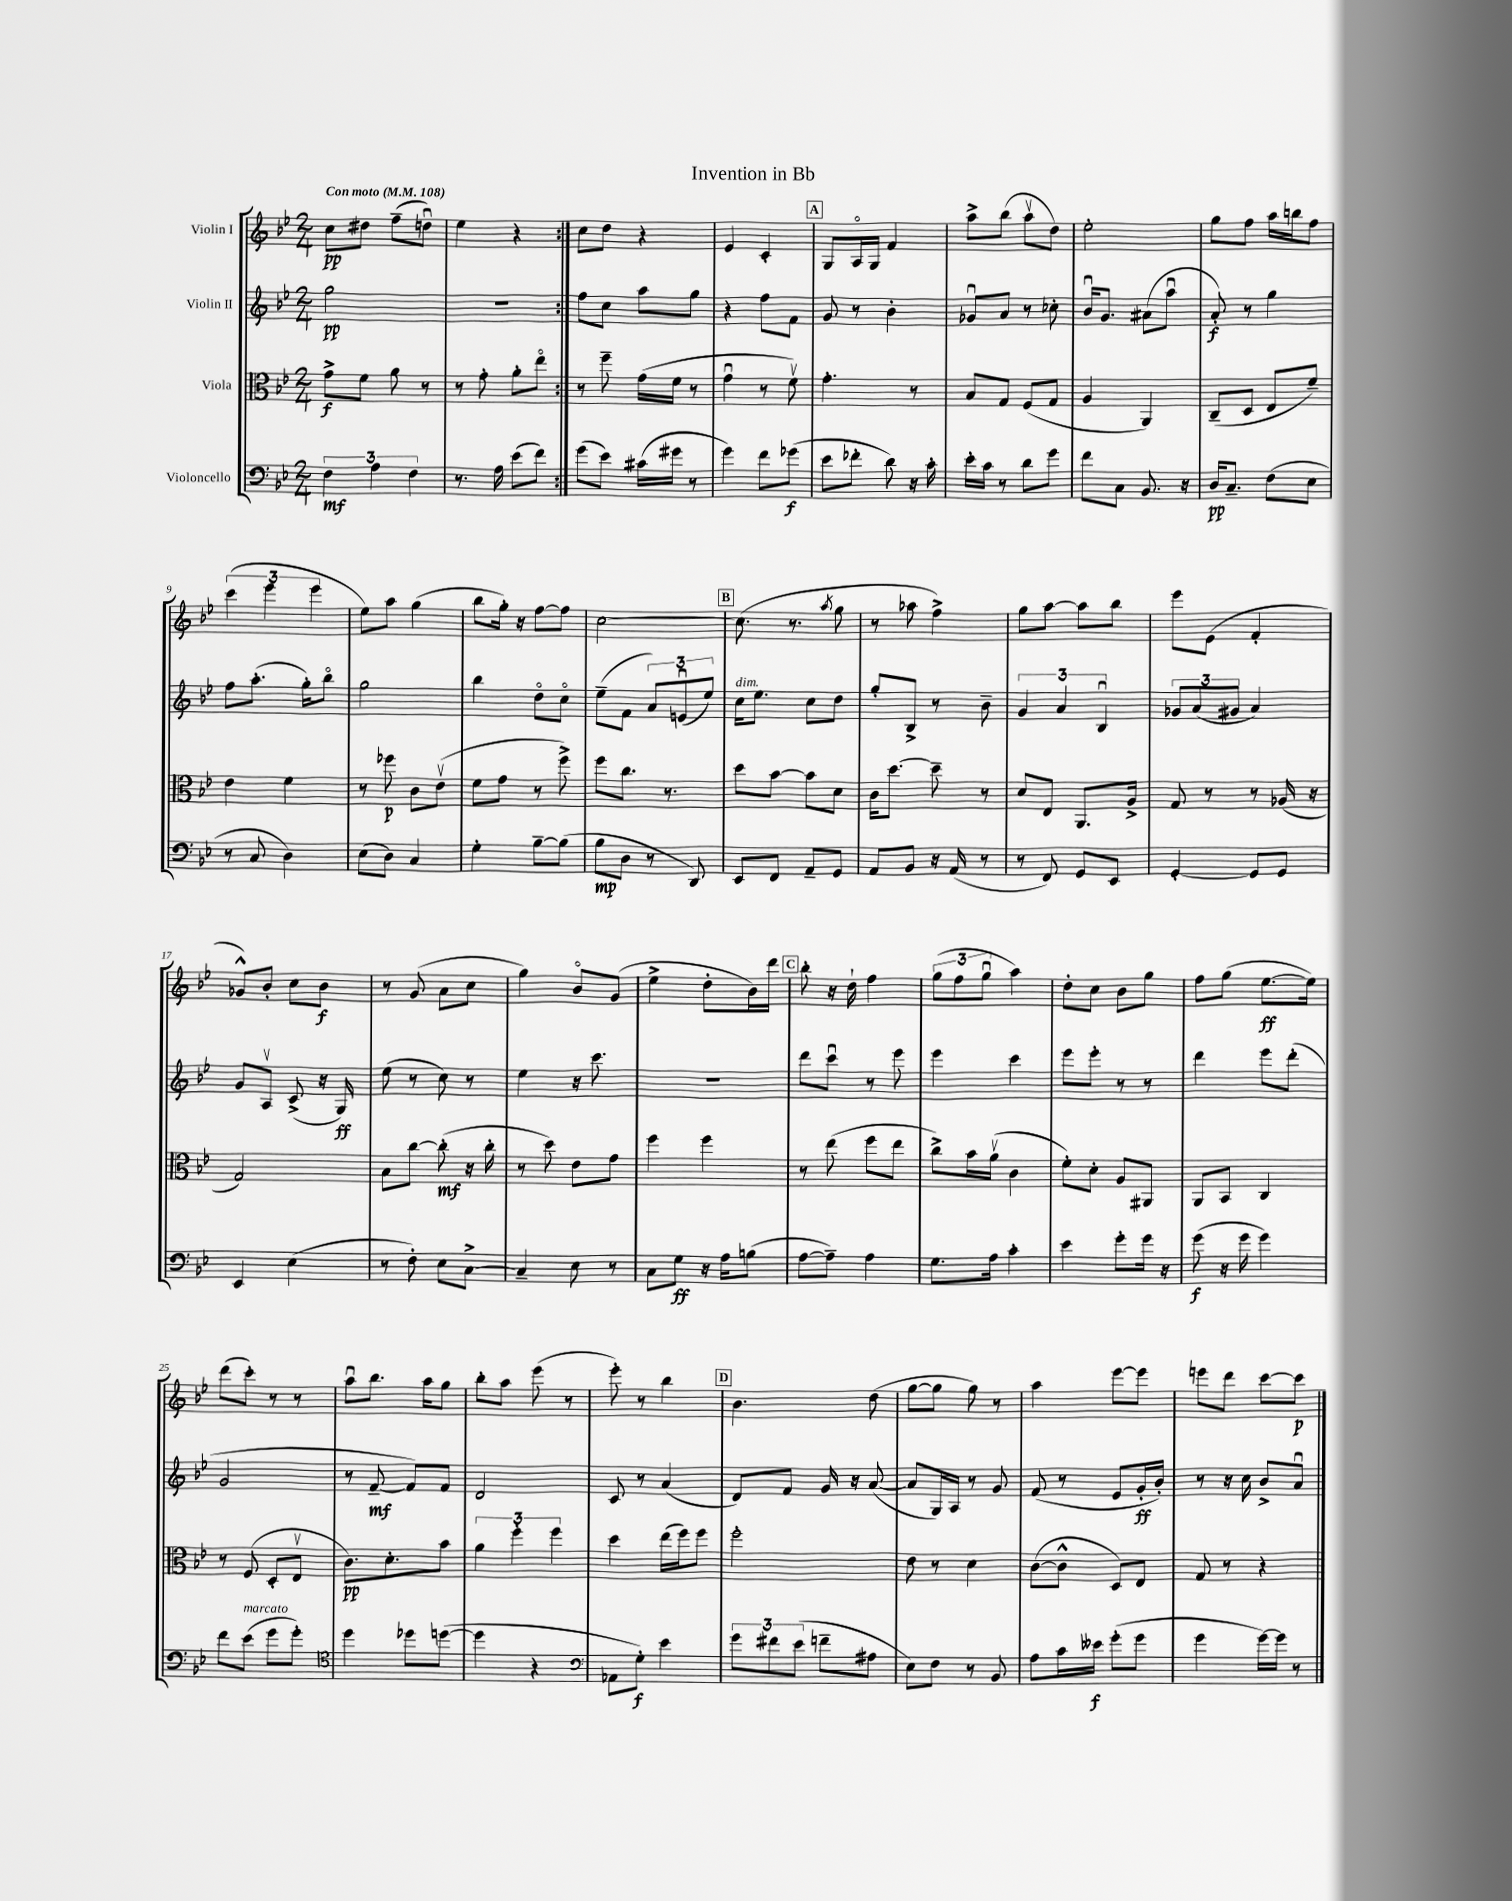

**kern	**kern	**kern	**kern
*staff4	*staff3	*staff2	*staff1
*clefF4	*clefC3	*clefG2	*clefG2
*k[b-e-]	*k[b-e-]	*k[b-e-]	*k[b-e-]
*M2/4	*M2/4	*M2/4	*M2/4
*MM108	*MM108	*MM108	*MM108
6F\	8g^\L	2gg\	8cc\L
.	8f\J	.	8dd#\J
6A\	.	.	.
.	8a\	.	(8ff~\L
6F\	.	.	.
.	8r	.	8ddu\J)
=	=	=	=
8.r	8r	2r	4ee-\
.	8g'\	.	.
16A\	.	.	.
(8e-\L	8a'\L	.	4r
8f\J)	8ee-o\J	.	.
=:|!	=:|!	=:|!	=:|!
(8g\L	8r	8ff\L	8cc\L
8e-\J)	8ff~\	8cc\J	8dd\J
(16c#\LL	(16g\LL	8aa\L	4r
16g#\JJ	16f\JJ	.	.
8r	8r	8gg\J	.
=	=	=	=
4g\)	4gu\	4r	4e-/
8f\L	8r	8ff\L	4c'/
(8g-\J	8fv\)	8f\J	.
=	=	=	=
8e-\L	4.g'\	8g/	8G/L
8f-'\J	.	8r	16Ao/L
.	.	.	16G/JJ
8d\)	.	4b-'\	4f/
16r	8r	.	.
16c'\	.	.	.
=	=	=	=
16e-'\LL	8B-/L	8g-u/L	8aa^\L
16c\JJ	.	.	.
8r	8G/J	8a/J	(8bb-\J
8d\L	(8F/L	8r	8aav\L
8g\J	8G/J	8cc-'\	8dd\J)
=	=	=	=
8f\L	4A/	16b-u/LK	2ee-'\
.	.	8.g/J	.
8C\J	.	.	.
8.BB-/	4AA/)	(8a#\L	.
.	.	8aau\J	.
16r	.	.	.
=	=	=	=
16D/LK	(8C~/L	8a'/)	8gg\L
8.C~/J	.	.	.
.	8D/J	8r	8ff\J
(8F\L	8E-/L	4gg\	16aa\LL
.	.	.	16bb\J
8E-\J	8f~/J)	.	8ff\J
=	=	=	=
8r	4e-\	8ff\L	(6ccc\
8C/	.	(8.aa'\J	.
.	.	.	6eee-\
4D\)	4f\	.	.
.	.	16gg'\LK)	.
.	.	.	6eee-\
.	.	8bb-o\J	.
=	=	=	=
(8E-\L	8r	2gg\	8ee-\L)
8D\J)	8ff-\	.	8aa\J
4C/	8c\L	.	(4gg\
.	(8e-v\J	.	.
=	=	=	=
4G'\	8f\L	4bb-\	8bb-\L
.	8g\J	.	16gg'\Jk)
.	.	.	16r
[8B-~\L	8r	8ddo\L	[8ff\L
(8B-\]J	8ff^\)	8cco\J	8ff\]J
=	=	=	=
8B-\L	8ff\L	(8ee-~\L	[2cc\
8D\J	8.cc\J	8f\J	.
8r	.	12a/L)	.
.	8.r	.	.
.	.	(12eu/	.
8DD/)	.	.	.
.	.	12ee-/J)	.
=	=	=	=
8EE-/L	8dd\L	16cc\LK	(8.cc\]
.	.	8.ee-\J	.
8FF/J	[8b-\J	.	.
.	.	.	8.r
8AA~/L	8b-\]L	8cc\L	.
.	.	.	8qaa/
8GG/J	8d\J	8dd\J	8gg\
=	=	=	=
8AA/L	16c\LK	8gg'/L	8r
.	[8.dd\J	.	.
8BB-/J	.	8B-^/J	8aa-\
16r	8dd~\]	8r	4ff^\)
(16AA/	.	.	.
8r	8r	8b-~\	.
=	=	=	=
8r	8d/L	6g/	8gg\L
8FF/)	8E-/J	.	[8aa\J
.	.	6a/	.
8GG/L	8.AA/L	.	8aa\]L
.	.	6B-u/	.
8EE-/J	.	.	8bb-\J
.	16A^/Jk	.	.
=	=	=	=
[4GG'/	8G/	12g-/L	8eee-\L
.	.	(12a/	.
.	8r	.	(8e-\J
.	.	12g#/J	.
8GG/]L	8r	4a/)	4f'/
8GG/J	(16A-/	.	.
.	16r	.	.
=	=	=	=
4EE-/	2G/)	8g/L	8g-^^/L)
.	.	8Av/J	8b-'/J
(4E-\	.	(8c^/	8cc\L
.	.	16r	8b-\J
.	.	16G/)	.
=	=	=	=
8r	8B-\L	(8ee-\	8r
8F'\)	[8cc\J	8r	(8g/
8E-\L	(8cc'\]	8cc\)	8a\L
[8C^\J	16r	8r	8cc\J
.	16cc'\	.	.
=	=	=	=
4C~/]	8r	4ee-\	4gg\)
.	8dd\)	.	.
8E-\	8e-\L	16r	8b-o/L
.	.	8.ccc\	.
8r	8g\J	.	(8g/J
=	=	=	=
8C\L	4ff\	2r	4ee-^\
8G\J	.	.	.
16r	4ff\	.	8dd'\L
16A\LK	.	.	.
(8B\J	.	.	16b-\L)
.	.	.	16ddd\JJ
=	=	=	=
[8A\L	8r	8ddd\L	8bb-'\
8A~\]J)	(8ee-\	8cccu\J	16r
.	.	.	16dd`\
4A\	8ff\L	8r	4ff\
.	8ee-\J	8eee-\	.
=	=	=	=
8.G\L	8cc^\L)	4eee-\	(12gg\L
.	.	.	12ff\
.	16b-\L	.	.
.	.	.	12ggu\J
16A\Jk	(16av\JJ	.	.
4c'\	4c\	4ccc\	4aa\)
=	=	=	=
4e-\	8f'\L)	8eee-\L	8dd'\L
.	8d'\J	8eee-'\J	8cc\J
8g'\L	8A/L	8r	8b-\L
16g\Jk	8AA#/J	8r	8gg\J
16r	.	.	.
=	=	=	=
(8g\	8AA/L	4ddd\	8ff\L
16r	8BB-/J	.	(8gg\J
16g\	.	.	.
4g\)	4C/	8eee-\L	[8.ee-\L
.	.	(8ddd'\J	.
.	.	.	16ee-\]Jk)
=	=	=	=
8f\L	8r	2g/	(8ddd\L
(8e-\J	(8F/	.	8ccc'\J)
8g\L	8D'/L	.	8r
8g'\J)	8E-v/J	.	8r
=	=	=	=
*clefC4	*	*	*
4dd\	8.c\L)	8r	8aau\L
.	.	[8f~/	8.bb-\J
.	8.d'\	.	.
8dd-\L	.	8f/]L)	.
.	.	.	16aa\LK
([8dd\J	8b-\J	8f/J	8gg\J
=	=	=	=
4dd\]	6a\	2d/	8bb-'\L
.	.	.	8aa\J
.	6ff'\	.	.
4r	.	.	(8eee-\
.	6ff\	.	.
.	.	.	8r
=	=	=	=
*clefF4	*	*	*
8AA-\L	4dd\	8c/	8eee-'\)
8G'\J)	.	8r	8r
4e-\	(16ee-\LL	(4a/	4bb-\
.	16ff\J)	.	.
.	8ff\J	.	.
=	=	=	=
12g\L	2ff'\	8d/L)	4.b-\
12f#\	.	.	.
.	.	8f/J	.
(12e-\J	.	.	.
8f~\L	.	16g/	.
.	.	16r	.
8A#\J	.	([8a/	(8dd\
=	=	=	=
8E-\L)	8e-\	8a/]L	[8gg\L
8F\J	8r	16G/L)	8gg\]J
.	.	16A/JJ	.
8r	4d\	8r	8gg\)
8BB-/	.	8g/	8r
=	=	=	=
8A\L	([8c\L	(8f/	4aa\
16c\L	8c^^\]J	8r	.
16e--\JJ	.	.	.
(8g'\L	8D/L)	8e-/L	[8eee-\L
8g\J	8E-/J	16g'/L	8eee-\]J
.	.	16b-'/JJ)	.
=	=	=	=
4g\	8G/	8r	8eee\L
.	8r	16r	8ddd\J
.	.	16cc\	.
[16g\LL)	4r	8b-^/L	[8ccc\L
16g\]JJ	.	.	.
8r	.	8au/J	8ccc\]J
==	==	==	==
*-	*-	*-	*-
